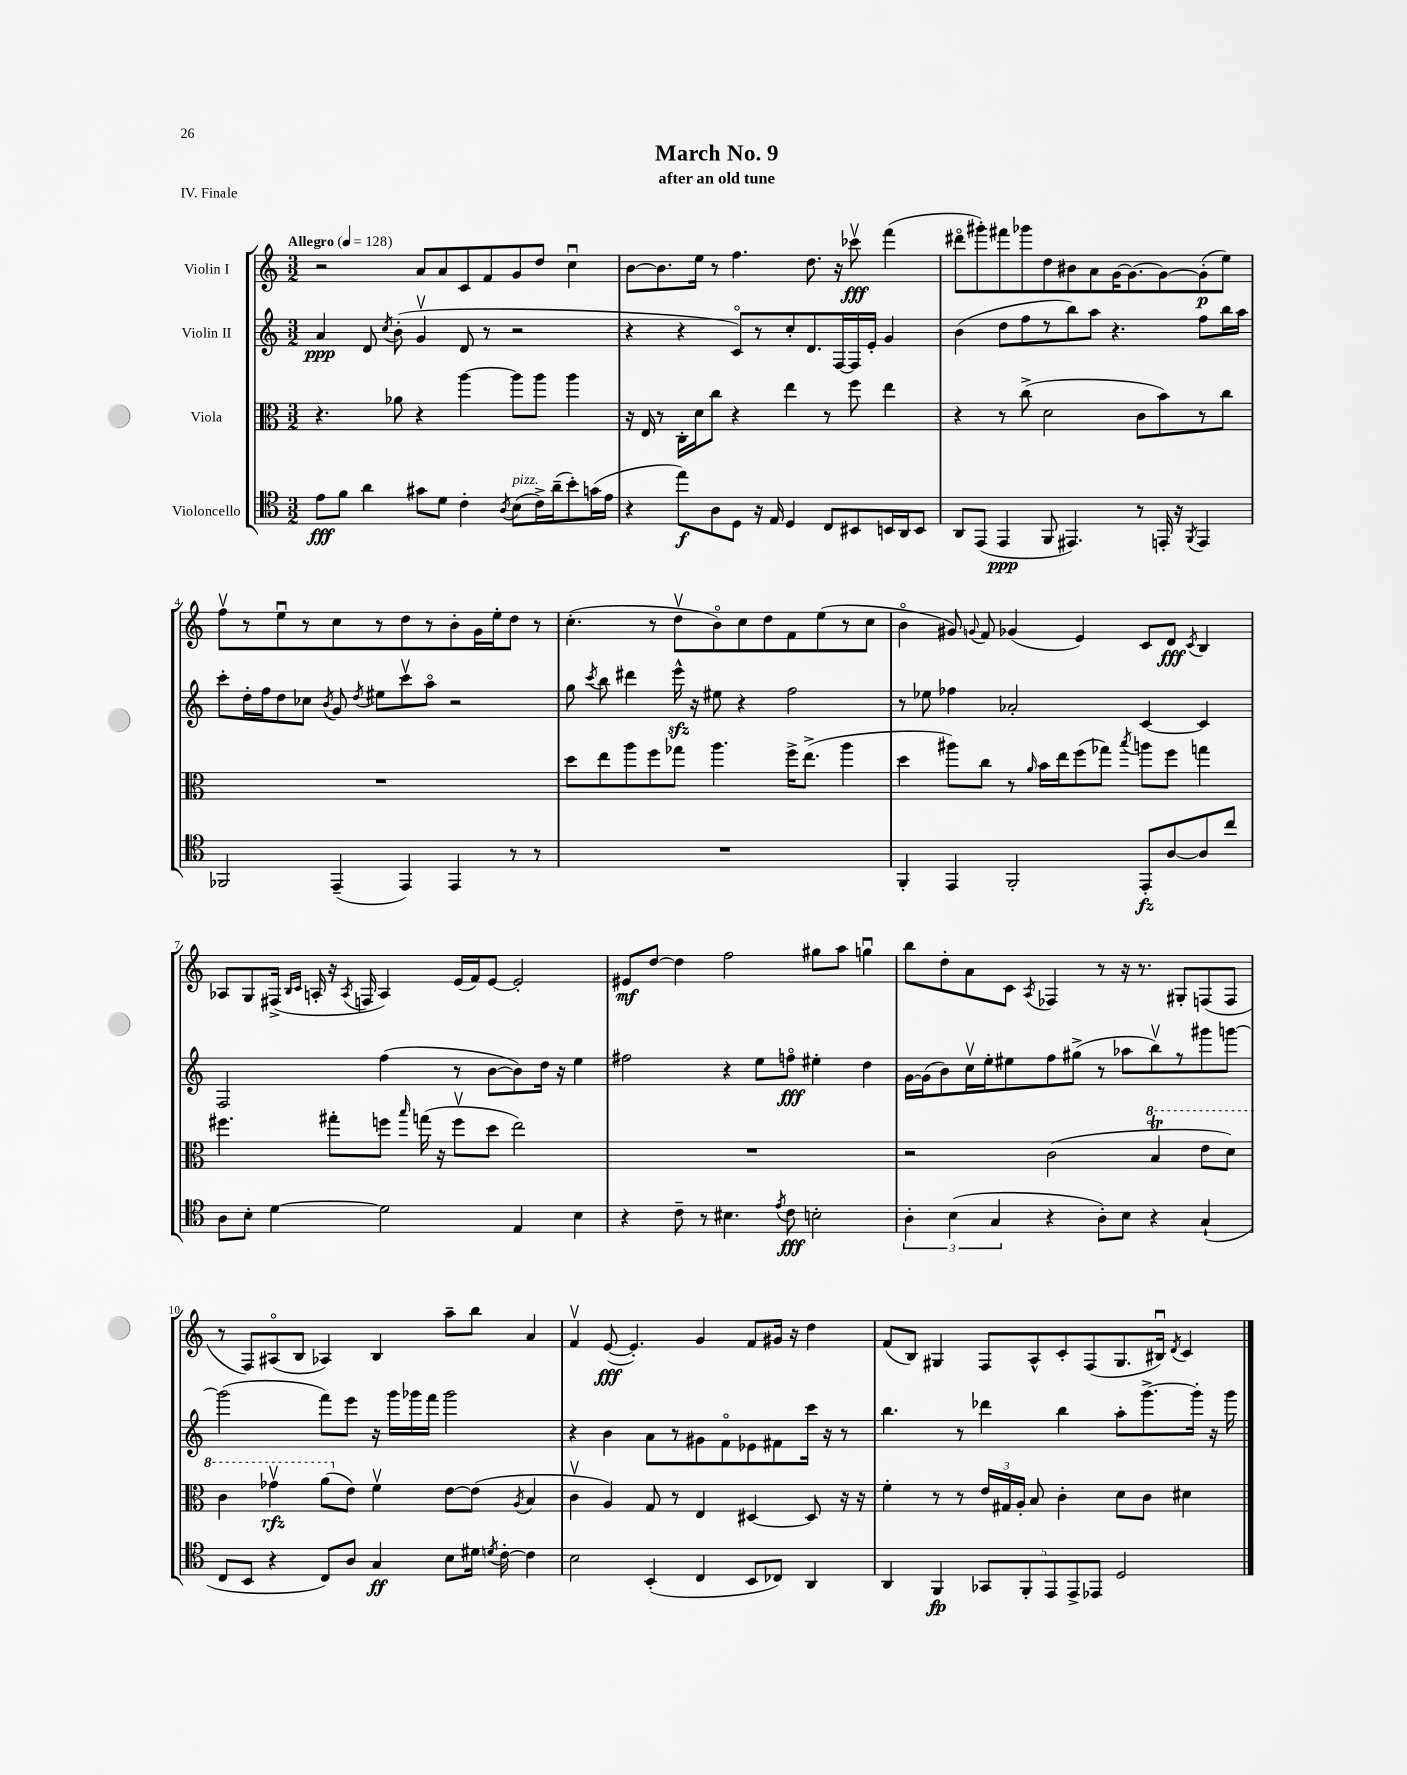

**kern	**kern	**kern	**kern
*staff4	*staff3	*staff2	*staff1
*clefC4	*clefC3	*clefG2	*clefG2
*k[]	*k[]	*k[]	*k[]
*M3/2	*M3/2	*M3/2	*M3/2
*MM128	*MM128	*MM128	*MM128
8e\L	4.r	4a/	2r
8f\J	.	.	.
4a\	.	8d/	.
.	.	8qcc/	.
.	8a-\	(8b'\	.
8g#\L	4r	4gv/	8a/L
8d\J	.	.	8a/
4c'\	[4aa\	8d/	8c/
.	.	8r	8f/
8qA/	.	.	.
(8B\L	8aa\]L	2r	8g/
16c^\L)	8aa\J	.	8dd/J
(16a~\J	.	.	.
8b'\)	4aa\	.	4ccu\
(16g\L	.	.	.
16e\JJ	.	.	.
=	=	=	=
4r	16r	4r	[8b\L
.	16E/	.	.
.	8r	.	8.b\]
8ee\L)	16C'\LL	4r	.
.	16d\J	.	16ee\Jk
8A\	8cc\J	.	8r
8D\J	4r	8co/L)	4.ff\
16r	.	8r	.
16E/	.	.	.
4D/	4ee\	8cc'/	.
.	.	8.d/	8.dd\
8C/L	8r	.	.
.	.	[16F/L	16r
8BB#/	8ff\	16F/]	8ccc-v\
.	.	16e'/JJ	.
16BB/L	4ee\	4g/	(4fff\
16AA/J	.	.	.
8BB/J	.	.	.
=	=	=	=
8AA/L	4r	(4b\	8ddd#o\L
(8EE/J	.	.	8ggg#'\)
4EE/	8r	8dd\L	8fff#\
.	(8cc^\	8ff\	8ggg-\
8FF/	2d\	8r	8dd\
4.EE#/)	.	8bb\)	8b#\
.	.	8aa\J	8a\
.	.	4.r	[16g\K
.	.	.	8.g\_
8r	8c\L	.	.
16EE'/	8b\)	.	8g\_
16r	.	.	.
8qFF/	.	.	.
4EE/	8r	8ff\L	(8g'\]
.	8cc\J	16bb\L	8ee\J)
.	.	16aa\JJ	.
=	=	=	=
2FF-/	1.r	8ccc'\L	8ffv\L
.	.	16dd'\L	8r
.	.	16ff\J	.
.	.	8dd\	8eeu\
.	.	8cc-\J	8r
.	.	8qb/	.
(4EE~/	.	8g/	8cc\
.	.	8qdd/	.
.	.	8ee#\L	8r
4EE/)	.	8cccv\	8dd\
.	.	8aao\J	8r
4EE/	.	2r	8b'\
.	.	.	16g\L
.	.	.	16ee'\J
8r	.	.	8dd\J
8r	.	.	8r
=	=	=	=
1.r	8dd\L	8gg\	(4.cc'\
.	.	8qccc/	.
.	8ee\	8bb\	.
.	8aa\	4ddd#\	.
.	8ff\	.	8r
.	8gg-\J	16eee^^\	8ddv\L
.	.	16r	.
.	4.aa\	8ee#\	8bo\)
.	.	4r	8cc\
.	.	.	8dd\
.	16ff^\LK	2ff\	8f\
.	(8.ee^\J	.	.
.	.	.	(8ee\
.	4aa\	.	8r
.	.	.	8cc\J
=	=	=	=
4FF'/	4dd\	8r	4bo\
.	.	8ee-\	.
4EE/	8aa#\L)	4ff-\	8g#/)
.	.	.	8qqg/
.	8cc\J	.	8f/
2FF'/	8r	2a-'/	(4g-/
.	16qqa/	.	.
.	16b\LL	.	.
.	16ee\J	.	.
.	(8ff\	.	4e/)
.	8gg-\J)	.	.
.	8qbb/	.	.
8EE'/L	8aa\L	[4c/	8c/L
[8A/	8ff\J	.	8d/J
.	.	.	8qc/
8A/]	4gg\	4c/]	4B/
8cc/J	.	.	.
=	=	=	=
8A\L	4.ff#\	2F/	8A-/L
8B'\J	.	.	8G/
[4d\	.	.	(16F#^/Jk
.	.	.	16qqB/LL
.	.	.	16qqc/JJ
.	.	.	16A'/
.	8gg#'\L	.	16r
.	.	.	8qA/
.	.	.	16F/
2d\]	8ff\J	(4ff\	4A/)
.	16qqbb/	.	.
.	(16gg\	.	.
.	16r	.	.
.	8ffv\L	8r	(16e/LL
.	.	.	16f/J)
.	8dd\J	[8b\L	[8e/J
4E/	2ee\)	8b\])	2e'/]
.	.	16dd\Jk	.
.	.	16r	.
4B\	.	4ee\	.
=	=	=	=
4r	1.r	2ff#\	8e#/L
.	.	.	[8dd/J
8c~\	.	.	4dd\]
8r	.	.	.
4.B#\	.	4r	2ff\
.	.	8ee\L	.
8qe/	.	.	.
8c\	.	8ffo\J	.
2B'\	.	4ee#'\	8gg#\L
.	.	.	8aa\J
.	.	4dd\	4ggu\
=	=	=	=
6A'\	2r	[16g\LL	8bb\L
.	.	(16g\]J	.
.	.	8b\)	8dd'\
(6B\	.	.	.
.	.	16ccv\L	8a\
.	.	16ee'\J	.
6G/	.	.	.
.	.	8ee#\	8c\J
.	.	.	8qA/
4r	(2c\	8ff\	4F-/
.	.	(8gg#^\J	.
8A'\L)	.	8r	8r
8B\J	.	8aa-\L	16r
.	.	.	8.r
4r	4b/	8bbv\)	.
.	.	8r	8G#'/L
(4G`/	8ee\L	8ggg#\	(8F/
.	8dd\J)	[8ggg\J	8F/J
=	=	=	=
8C/L	4cc\	(2ggg\]	8r
8BB/J	.	.	8F/L)
4r	4gg-v\	.	(8A#o/
.	.	.	8B/J
8C/L)	(8aa\L	8fff\L)	4A-/)
8A/J	8e\J)	8eee\J	.
4G/	4fv\	16r	4B/
.	.	16ggg\LL	.
.	.	16ggg-\	.
.	.	16fff\JJ	.
8B\L	[8e\L	2ggg-\	8aa~\L
16d#\Jk	(8e\]J	.	8bb\J
8qd/	.	.	.
[16c'\	.	.	.
.	8qA/	.	.
4c\]	4B/	.	4a/
=	=	=	=
2B\	4cv\	4r	4fv/
.	4A/)	4b\	([8e/
.	.	.	4.e'/])
(4BB'/	8G/	8a\L	.
.	8r	8r	.
4C/	4E/	8g#\	4g/
.	.	8fo\	.
8BB/L	[4D#/	8e-\	8f/L
8C-/J)	.	8f#\	16g#/Jk
.	.	.	16r
4AA/	8D#/]	16ccc\Jk	4dd\
.	.	16r	.
.	16r	8r	.
.	16r	.	.
=	=	=	=
4AA/	4f'\	4.bb\	(8f/L
.	.	.	8B/J)
4FF/	8r	.	4G#/
.	8r	8r	.
10GG-/L	24e/LL	4ddd-\	8F/L
.	24G#/	.	.
.	24A'/JJ	.	.
10FF'/	.	.	.
.	8B/	.	8A^^/
10EE/	.	.	.
.	4c'\	4bb\	8c'/
10EE^/	.	.	.
.	.	.	(8F/
10EE-/J	.	.	.
2D/	8d\L	8aa'\L	8.G#/
.	8c\J	[8.ggg^\	.
.	.	.	16B#u/Jk)
.	.	.	8qd/
.	4d#\	.	4c/
.	.	16ggg'\]Jk	.
.	.	16r	.
.	.	16ggg\	.
==	==	==	==
*-	*-	*-	*-
